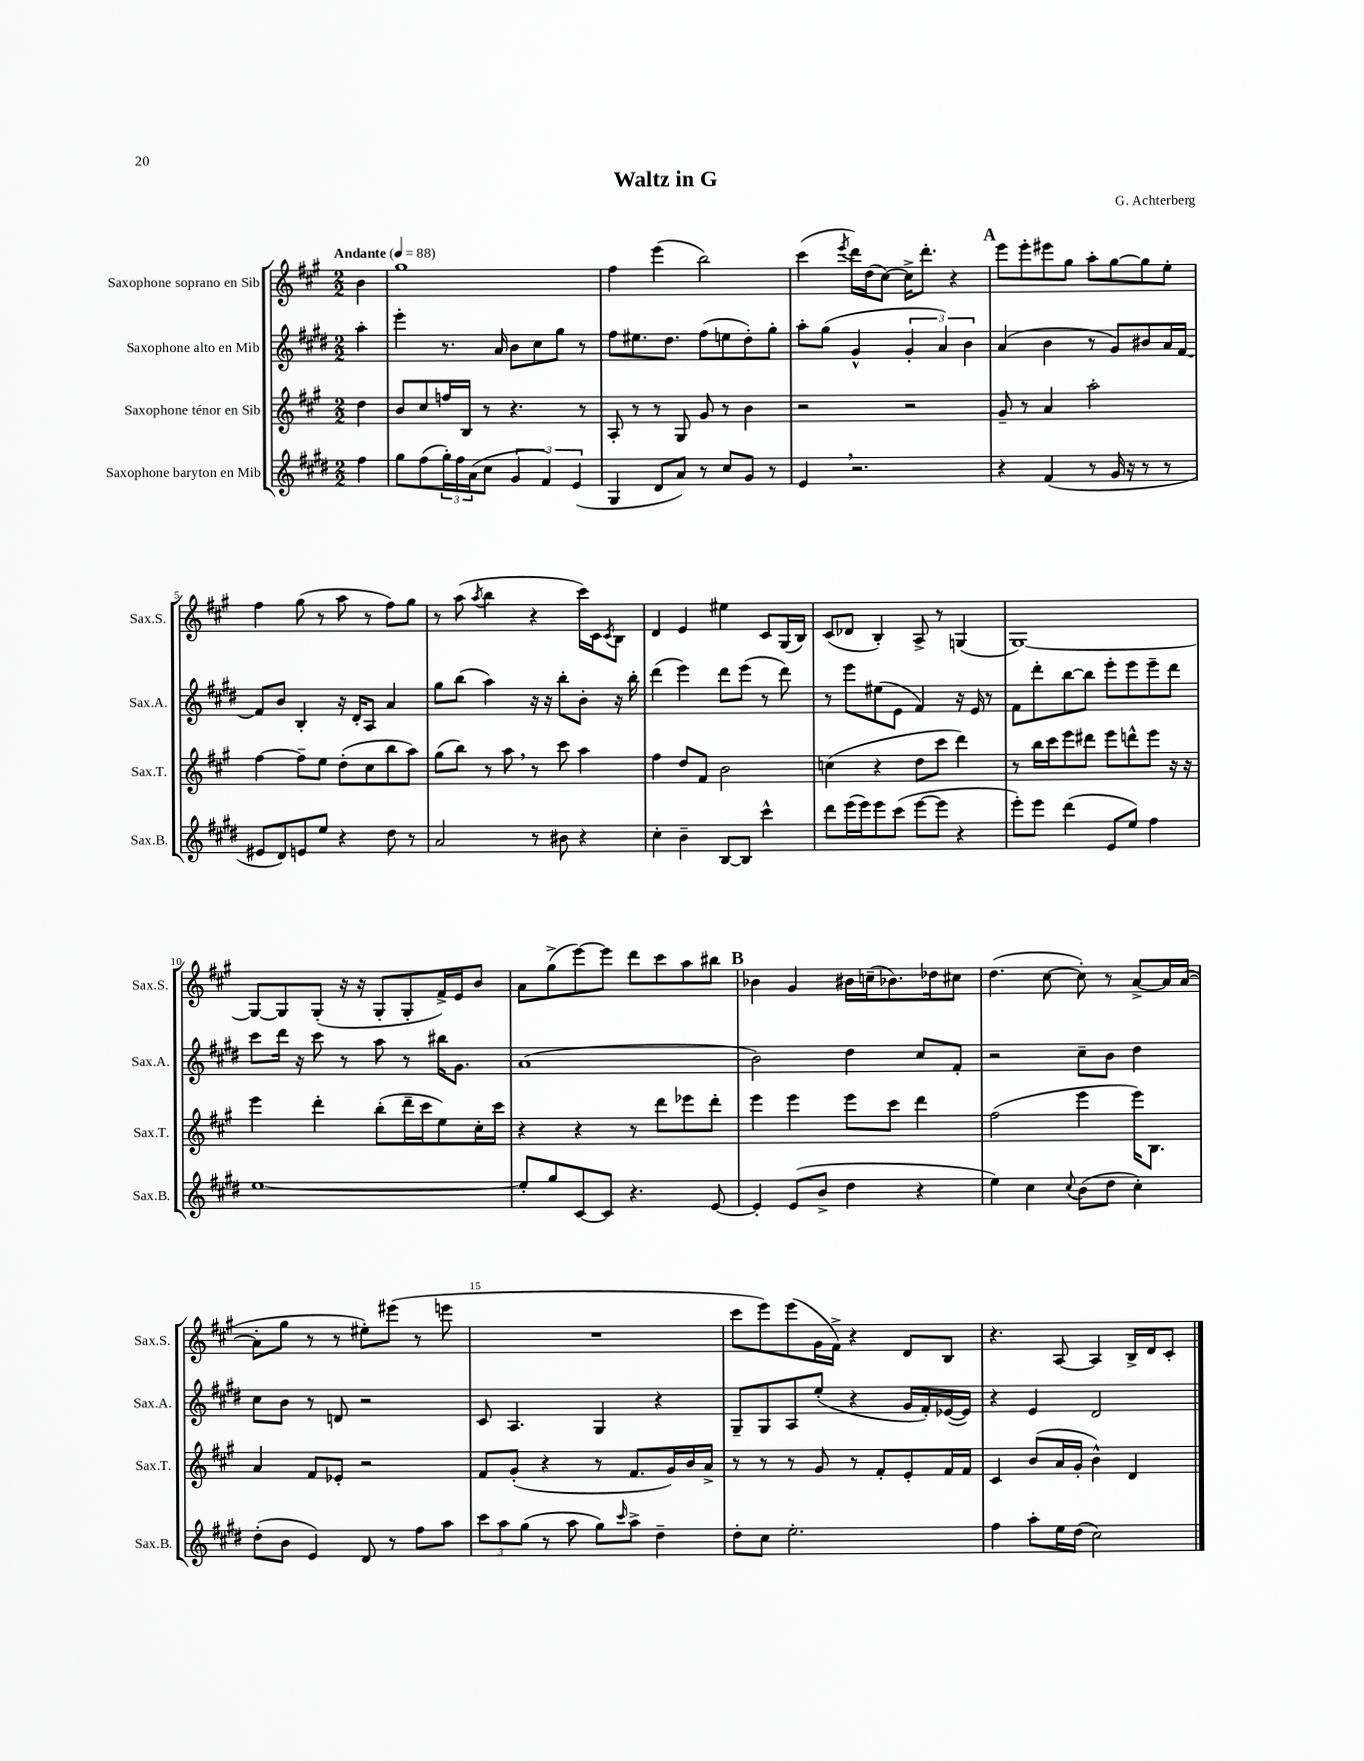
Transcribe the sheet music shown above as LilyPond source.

\header { title = "Waltz in G" composer = "G. Achterberg" }
<<
\new StaffGroup <<
\new Staff = "s0" \with { instrumentName = "Saxophone soprano en Sib" shortInstrumentName = "Sax.S." } {
    \clef treble \key a \major \numericTimeSignature \time 2/2 \partial 4 \tempo "Andante" 4 = 88
    b'4 |
    gis''1 |
    fis''4 e'''4( b''2) |
    cis'''4( \acciaccatura { e'''8 } d'''16) d''16( cis''8~) cis''16-> d'''8.-. r4 |
    \mark \markup { \bold "A" } e'''8 e'''8-. eis'''8 gis''8 a''8-. gis''8~ gis''8 e''8-. |
    fis''4 gis''8( r8 a''8 r8 fis''8) gis''8 |
    r8 a''8( \acciaccatura { a''8 } b''4 r4 cis'''16) cis'16 \acciaccatura { cis'8 } b8 |
    d'4 e'4 eis''4 cis'8 gis16( b16) |
    cis'8( des'8 b4-.) a8-> r8 g4( |
    gis1~) |
    gis8~ gis8 gis8-.( r16 r16 gis8-. gis8-. fis'16->) e'16 b'8 |
    a'8 gis''8->( e'''8~) e'''8 d'''8 cis'''8 a''8 bis''8 |
    \mark \markup { \bold "B" } bes'4 gis'4 bis'16 c''16--( bes'8.) des''16 cis''8 |
    d''4.( cis''8~ cis''8-.) r8 a'8~-> a'16 a'16~( |
    a'8-. gis''8 r8 r8 eis''8-.) eis'''8( r8 e'''8 |
    R1 |
    cis'''8 e'''8) e'''8( gis'16 fis'16->) r4 d'8 b8 |
    r4. a8~ a4 b16-> d'16 cis'8-. \bar "|." |
}
\new Staff = "s1" \with { instrumentName = "Saxophone alto en Mib" shortInstrumentName = "Sax.A." } {
    \clef treble \key e \major \numericTimeSignature \time 2/2 \partial 4
    a''4-. |
    e'''4-. r8. a'16 b'8 cis''8 gis''8 r8 |
    fis''8 eis''8. dis''8. fis''8( e''8 dis''8-.) gis''8-. |
    a''8-. gis''8( gis'4-^ \tuplet 3/2 { gis'4-. a'4) b'4 } |
    \mark \markup { \bold "A" } a'4( b'4 r8 gis'8) bis'8 a'16 fis'16~ |
    fis'8 b'8 b4-. r16 dis'16-. a8 a'4 |
    gis''8 b''8( a''4) r16 r16 b''8-. b'8-. r16 b''16-. |
    dis'''4( e'''4) dis'''8 e'''8( r8 dis'''8) |
    r8 e'''8 eis''8( e'8 fis'4) r16 e'16 r8 |
    fis'8 dis'''8-. b''8~ b''8 e'''8-. e'''8 e'''8-- dis'''8 |
    cis'''8 dis'''16 r16 cis'''8 r8 a''8 r8 bis''16 gis'8. |
    a'1( |
    \mark \markup { \bold "B" } b'2) dis''4 cis''8 fis'8-. |
    r2 cis''8-- b'8 dis''4 |
    cis''8 b'8 r8 d'8 r2 |
    cis'8 a4. gis4 r4 |
    gis8-- gis8 a8 e''8-.( r4 gis'16 fis'16-.) ees'16~( ees'16) |
    r4 e'4 dis'2 \bar "|." |
}
\new Staff = "s2" \with { instrumentName = "Saxophone ténor en Sib" shortInstrumentName = "Sax.T." } {
    \clef treble \key a \major \numericTimeSignature \time 2/2 \partial 4
    d''4 |
    b'8 cis''8 f''16 b16 r8 r4. r8 |
    a8-. r8 r8 gis8 gis'8 r8 b'4 |
    r2 r2 |
    \mark \markup { \bold "A" } gis'8-- r8 a'4 a''2-. |
    fis''4~ fis''8-- e''8 d''8-.( cis''8 b''8 a''8) |
    gis''8( b''8) r8 a''8 \breathe r8 cis'''8 a''4 |
    fis''4 d''8 fis'8 b'2 |
    c''4( r4 d''8 cis'''8 d'''4) |
    r8 b''16 cis'''16 e'''8 dis'''8 e'''8 d'''8-^ e'''8 r16 r16 |
    e'''4 d'''4-. b''8-.( d'''16-- cis'''16 e''8) cis''16-. cis'''16 |
    r4 r4 r8 d'''8 ees'''8 d'''8-. |
    \mark \markup { \bold "B" } e'''4 e'''4 e'''8 cis'''8 d'''4 |
    fis''2( e'''4 e'''16) b8. |
    a'4 fis'8 ees'8-. r2 |
    fis'8 gis'8-.( r4 r8 fis'8. gis'16) b'16 a'16-> |
    r8 r8 r8 gis'8 r8 fis'8-. e'8-. fis'16 fis'16 |
    cis'4 b'8( a'16 gis'16-. b'4-^) d'4 \bar "|." |
}
\new Staff = "s3" \with { instrumentName = "Saxophone baryton en Mib" shortInstrumentName = "Sax.B." } {
    \clef treble \key e \major \numericTimeSignature \time 2/2 \partial 4
    fis''4 |
    gis''8 fis''8( \tuplet 3/2 { gis''16-.) fis''16 a'16( } cis''8 \tuplet 3/2 { gis'4 fis'4) e'4( } |
    gis4 dis'8 a'8) r8 cis''8 gis'8 r8 |
    e'4 \breathe r2. |
    \mark \markup { \bold "A" } r4 fis'4( r8 gis'16 r16 r8 r8 |
    eis'8 dis'8) e'8 e''8 r4 dis''8 r8 |
    a'2 r8 bis'8 r4 |
    cis''4-. b'4-- b8~ b8 cis'''4-^ |
    dis'''8 e'''16( e'''16) e'''8 cis'''8( e'''8~ e'''8 r4 |
    e'''8-.) e'''8 dis'''4( e'8 e''8) fis''4 |
    e''1~ |
    e''8-. gis''8 cis'8~ cis'8 r4. e'8~ |
    \mark \markup { \bold "B" } e'4-. e'8( b'8-> dis''4 r4 |
    e''4) cis''4 \appoggiatura { cis''8 } b'8( dis''8 cis''4-.) |
    dis''8-.( b'8 e'4) dis'8 r8 fis''8 a''8 |
    \tuplet 3/2 { cis'''8 a''8 gis''8( } r8 a''8 gis''8) \grace { cis'''16 } a''8-> dis''4-- |
    dis''8-. cis''8 e''2.-. |
    fis''4 a''8-. e''16 dis''16( cis''2) \bar "|." |
}
>>
>>
\layout { \context { \Score \override BarNumber.break-visibility = ##(#f #t #t) barNumberVisibility = #(every-nth-bar-number-visible 5) } }
